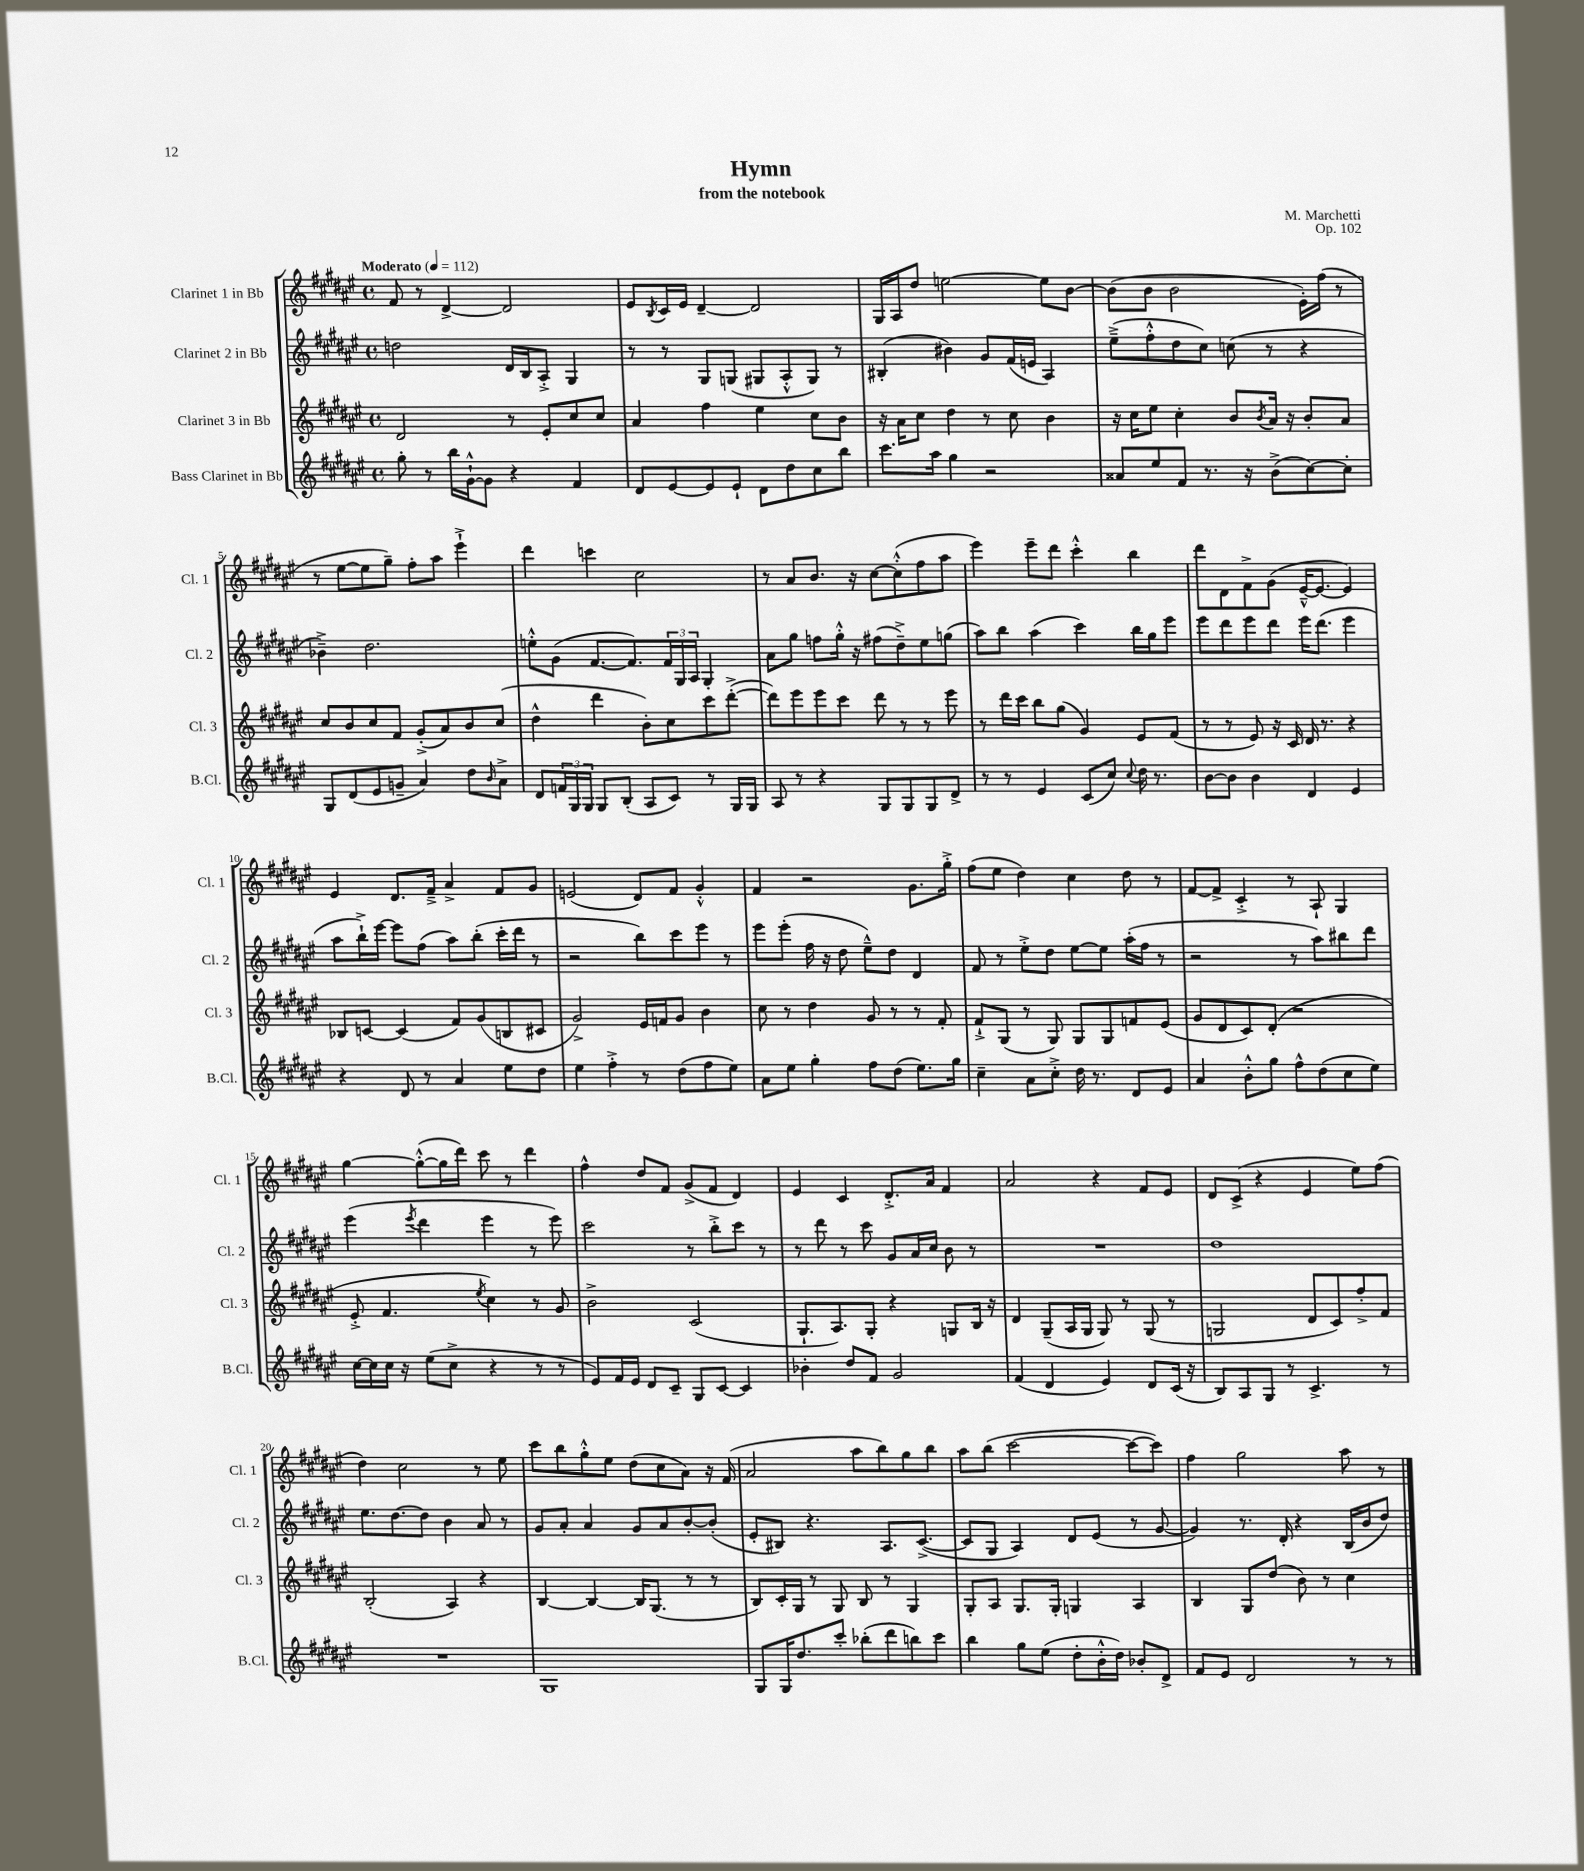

**kern	**kern	**kern	**kern
*staff4	*staff3	*staff2	*staff1
*clefG2	*clefG2	*clefG2	*clefG2
*k[f#c#g#d#a#e#]	*k[f#c#g#d#a#e#]	*k[f#c#g#d#a#e#]	*k[f#c#g#d#a#e#]
*M4/4	*M4/4	*M4/4	*M4/4
*met(c)	*met(c)	*met(c)	*met(c)
*MM112	*MM112	*MM112	*MM112
8gg#'\	2d#/	2dd\	8f#/
8r	.	.	8r
16bb\LL	.	.	[4d#^/
[16g#`^^\J	.	.	.
8g#\]J	.	.	.
4r	8r	16d#/LL	2d#/]
.	.	16B/J	.
.	8e#'/L	8A#'^/J	.
4f#/	8cc#/	4G#/	.
.	8cc#/J	.	.
=	=	=	=
8d#/L	4a#/	8r	8e#/L
.	.	.	8qB/
[8e#/	.	8r	16c#/L
.	.	.	16e#/JJ
8e#/]	4ff#\	8G#/L	[4d#~/
8e#`/J	.	(8G/J	.
8d#\L	4ee#\	8G#/L	2d#/]
8dd#\	.	8A#'^^/	.
8cc#\	8cc#\L	8G#/J)	.
8bb\J	8b\J	8r	.
=	=	=	=
8.ccc#\L	16r	(4B#'/	16G#/LL
.	16a#\LK	.	16A#/J
.	8cc#\J	.	8dd#/J
16aa#\Jk	.	.	.
4gg#\	4dd#\	4b#\)	[2ee\
2r	8r	8g#/L	.
.	8cc#\	(16f#/L	.
.	.	16e/JJ	.
.	4b\	4A#/)	8ee\]L
.	.	.	[8b\J
=	=	=	=
8a##/L	16r	(8ee#~^\L	(8b\]L
.	16cc#\LK	.	.
8ee#/	8ee#\J	8ff#'^^\	8b\J
8f#/J	4cc#'\	8dd#\	2b\
8.r	.	8cc#\J)	.
.	8b/L	(8cc\	.
16r	.	.	.
.	8qb/	.	.
(8b^\L	16a#/Jk	8r	.
.	16r	.	.
[8cc#\)	8b'/L	4r	16e#'\LL)
.	.	.	(16ff#\JJ
8cc#'\]J	8a#/J	.	8r
=	=	=	=
8G#/L	8cc#/L	4b-~^\)	8r
(8d#/	8b/	.	[8ee#\L
8e#/	8cc#/	2.dd#\	8ee#\]
8g~/J	8f#/J	.	8gg#~\J)
4a#/)	(8g#'^/L	.	8ff#'\L
.	8a#/)	.	8aa#\J
8dd#\L	8b/	.	4eee#`^\
16qqb/	.	.	.
8a#^\J	(8cc#/J	.	.
=	=	=	=
8d#/L	4dd#^^\	8ee'^^\L	4ddd#\
24f/L	.	(8g#\J	.
24G#/	.	.	.
24G#/JJ	.	.	.
8G#/L	4ddd#\	[8.f#/L	4ccc\
(8B'/J	.	.	.
.	.	8.f#/])	.
8A#/L	8b'\L)	.	2cc#\
8c#/J)	8cc#\	24f#/L	.
.	.	24G#/	.
.	.	24A#/JJ	.
8r	8ccc#\	4G#'/	.
16G#/LL	([8ddd#'^\J	.	.
16G#/JJ	.	.	.
=	=	=	=
8A#/	8ddd#\]L)	8a#\L	8r
8r	8eee#\	8gg#\J	8a#/L
4r	8eee#\	8ff\L	8.b/J
.	8ccc#\J	16gg#'^^\Jk	.
.	.	16r	16r
8G#/L	8ddd#\	(8ff#\L	[8cc#\L
8G#/	8r	8dd#~^\)	(8cc#'^^\]
8G#/	8r	8ee#\	8ff#\
8d#^/J	8eee#\	(8gg\J	8aa#\J
=	=	=	=
8r	8r	8aa#\L)	4eee#\)
8r	16ddd#\LL	8bb\J	.
.	16ccc#\JJ	.	.
4e#/	8bb\L	(4aa#\	8eee#~\L
.	(8gg#\J	.	8ddd#\J
(8c#/L	4g#/)	4ccc#\)	4ccc#'^^\
8cc#/J)	.	.	.
8qqcc#/	.	.	.
16dd#\	8e#/L	16bb\LL	4bb\
8.r	.	16gg#\J	.
.	(8f#/J	8eee#\J	.
=	=	=	=
[8b\L	8r	8eee#\L	8ddd#\L
8b\]J	8r	8ddd#\	8d#\
4b\	8e#/)	8eee#\	8f#^\
.	16r	8ddd#\J	(8g#\J
.	16c#/	.	.
4d#/	16d#/	16eee#\LK	[16e#~^^/LK
.	8.r	(8.ddd#\J	8.e#/_J
4e#/	4r	4eee#\	4e#/])
=	=	=	=
4r	8B-/L	8aa#\L	4e#/
.	[8c/J	16bb`^\L)	.
.	.	[16eee#\JJ	.
8d#/	(4c/]	8eee#\]L	8.d#/L
8r	.	(8ff#\J	.
.	.	.	16f#~^/Jk
4a#/	8f#/L)	8aa#\L)	4a#^/
.	(8g#/	(8bb'\J	.
8ee#\L	8B/	16ccc#'\LL	8f#/L
.	.	16ddd#\JJ	.
8dd#\J	8c#/J	8r	8g#/J
=	=	=	=
4ee#\	2g#^/)	2r	(2e/
4ff#'^\	.	.	.
8r	16e#/LL	8bb\L)	8d#/L)
.	16f/J	.	.
(8dd#\L	8g#/J	8ccc#\	8f#/J
8ff#\	4b\	8eee#\J	4g#'^^/
8ee#\J)	.	8r	.
=	=	=	=
8a#\L	8cc#\	8eee#\L	4f#/
8ee#\J	8r	(8eee#'\J	.
4gg#'\	4dd#\	16ff#\	2r
.	.	16r	.
.	.	8dd#\	.
8ff#\L	8g#/	8ee#~^^\L)	.
(8dd#\J	8r	8dd#\J	.
8.ee#\L)	8r	4d#/	8.g#\L
.	8f#'/	.	.
16gg#\Jk	.	.	16gg#'^\Jk
=	=	=	=
4cc#~\	8f#`^/L	8f#/	(8ff#\L
.	(8G#/J	8r	8ee#\J
8a#\L	8r	8ee#'^\L	4dd#\)
8cc#'^\J	8G#/)	8dd#\J	.
16dd#\	8G#/L	[8ee#\L	4cc#\
8.r	.	.	.
.	8G#/	8ee#\]J	.
8d#/L	8f/	(16aa#'\LL	8dd#\
.	.	16ff#\JJ	.
8e#/J	(8e#/J	8r	8r
=	=	=	=
4a#/	8g#/L	2r	[8f#/L
.	8d#/	.	8f#^/]J
8b'^^\L	8c#/)	.	4c#'^/
8gg#\J	(8d#'/J	.	.
8ff#^^\L	2r	8r	8r
(8dd#\	.	8aa#\L)	8A#`/
8cc#\	.	8bb#\	4G#/
8ee#\J)	.	8ddd#\J	.
=	=	=	=
[16cc#\LL	8e#'^/	(4eee#\	[4gg#\
16cc#\]	.	.	.
16cc#\JJ	4.f#/	.	.
16r	.	.	.
.	.	8qeee#/	.
(8ee#\L	.	4ddd#\	(8gg#'^^\_L
8cc#^\J	.	.	16gg#\]L
.	.	.	16ddd#\JJ)
.	8qee#/	.	.
4r	4cc#\)	4eee#\	8ccc#\
.	.	.	8r
8r	8r	8r	4ddd#\
8r	8g#/	8eee#\)	.
=	=	=	=
8e#/L)	2b^\	2ccc#\	4ff#^^\
16f#/L	.	.	.
16e#/JJ	.	.	.
8d#/L	.	.	8dd#/L
8c#~/J	.	.	8f#/J
8G#/L	(2c#/	8r	(8g#^/L
[8c#/J	.	8bb'^\L	8f#/J
4c#/]	.	8ccc#\J	4d#/)
.	.	8r	.
=	=	=	=
4b-'\	8.G#`/L	8r	4e#/
.	.	8ddd#\	.
.	8.A#/)	.	.
8dd#/L	.	8r	4c#/
8f#/J	8G#'/J	8ccc#\	.
2g#/	4r	8g#/L	8.d#'^/L
.	.	16a#/L	.
.	.	16cc#/JJ	16a#/Jk
.	8G/L	8b\	4f#/
.	16B/Jk	8r	.
.	16r	.	.
=	=	=	=
(4f#/	4d#/	1r	2a#/
4d#/	(8G#~/L	.	.
.	16A#/L	.	.
.	16G#/JJ	.	.
4e#/)	8G#/)	.	4r
.	8r	.	.
8d#/L	(8G#/	.	8f#/L
(16c#/Jk	8r	.	8e#/J
16r	.	.	.
=	=	=	=
8B/L)	2G/	1dd#	8d#/L
8A#/	.	.	(8c#^/J
8G#/J	.	.	4r
8r	.	.	.
4.c#^/	8d#/L	.	4e#/
.	8c#/)	.	.
.	8ff#'^/	.	8ee#\L)
8r	8f#/J	.	(8ff#\J
=	=	=	=
1r	(2B'/	8.ee#\L	4dd#\)
.	.	[8.dd#\	.
.	.	.	2cc#\
.	.	8dd#\]J	.
.	4A#/)	4b\	.
.	4r	8a#/	8r
.	.	8r	8ee#\
=	=	=	=
1G#	[4B/	8g#/L	8ccc#\L
.	.	8a#'/J	8bb\
.	4B/_	4a#/	8gg#'^^\
.	.	.	8ee#\J
.	16B/]LK	8g#/L	(8dd#\L
.	(8.G#/J	.	.
.	.	8a#/	8cc#\
.	8r	[8b'/	8a#\J)
.	8r	(8b'/]J	16r
.	.	.	(16f#/
=	=	=	=
8G#/L	8B/L)	8e#'/L	2a#/
16G#/K	16c#'/L	8B#/J)	.
8.dd#/	16G#/JJ	.	.
.	8r	4.r	.
8ccc#'/J	8G#/	.	.
(8bb-'\L	8B/	.	8aa#\L
8ddd#\	8r	8.A#/L	8bb\)
8bb\)	4G#/	.	8gg#\
.	.	([8.c#^/J	.
8ccc#\J	.	.	8bb\J
=	=	=	=
4bb\	8G#'/L	8c#/]L	8aa#\L
.	8A#/J	8G#/J	(8bb\J
8gg#\L	8.G#/L	4A#/)	[2ccc#\
(8ee#\J	.	.	.
.	16G#'/Jk	.	.
8dd#'\L	4G/	8d#/L	.
16b'^^\L	.	(8e#/J	.
16dd#\JJ)	.	.	.
8b-'/L	4A#/	8r	8ccc#\_L
8d#^/J	.	[8g#/	8ccc#\]J)
=	=	=	=
8f#/L	4B/	4g#/])	4ff#\
8e#/J	.	.	.
2d#/	8G#/L	8.r	2gg#\
.	(8dd#/J	.	.
.	.	16d#'/	.
.	8b\)	4r	.
.	8r	.	.
8r	4cc#\	(16B/LL	8aa#\
.	.	16b/J	.
8r	.	8dd#/J)	8r
==	==	==	==
*-	*-	*-	*-
